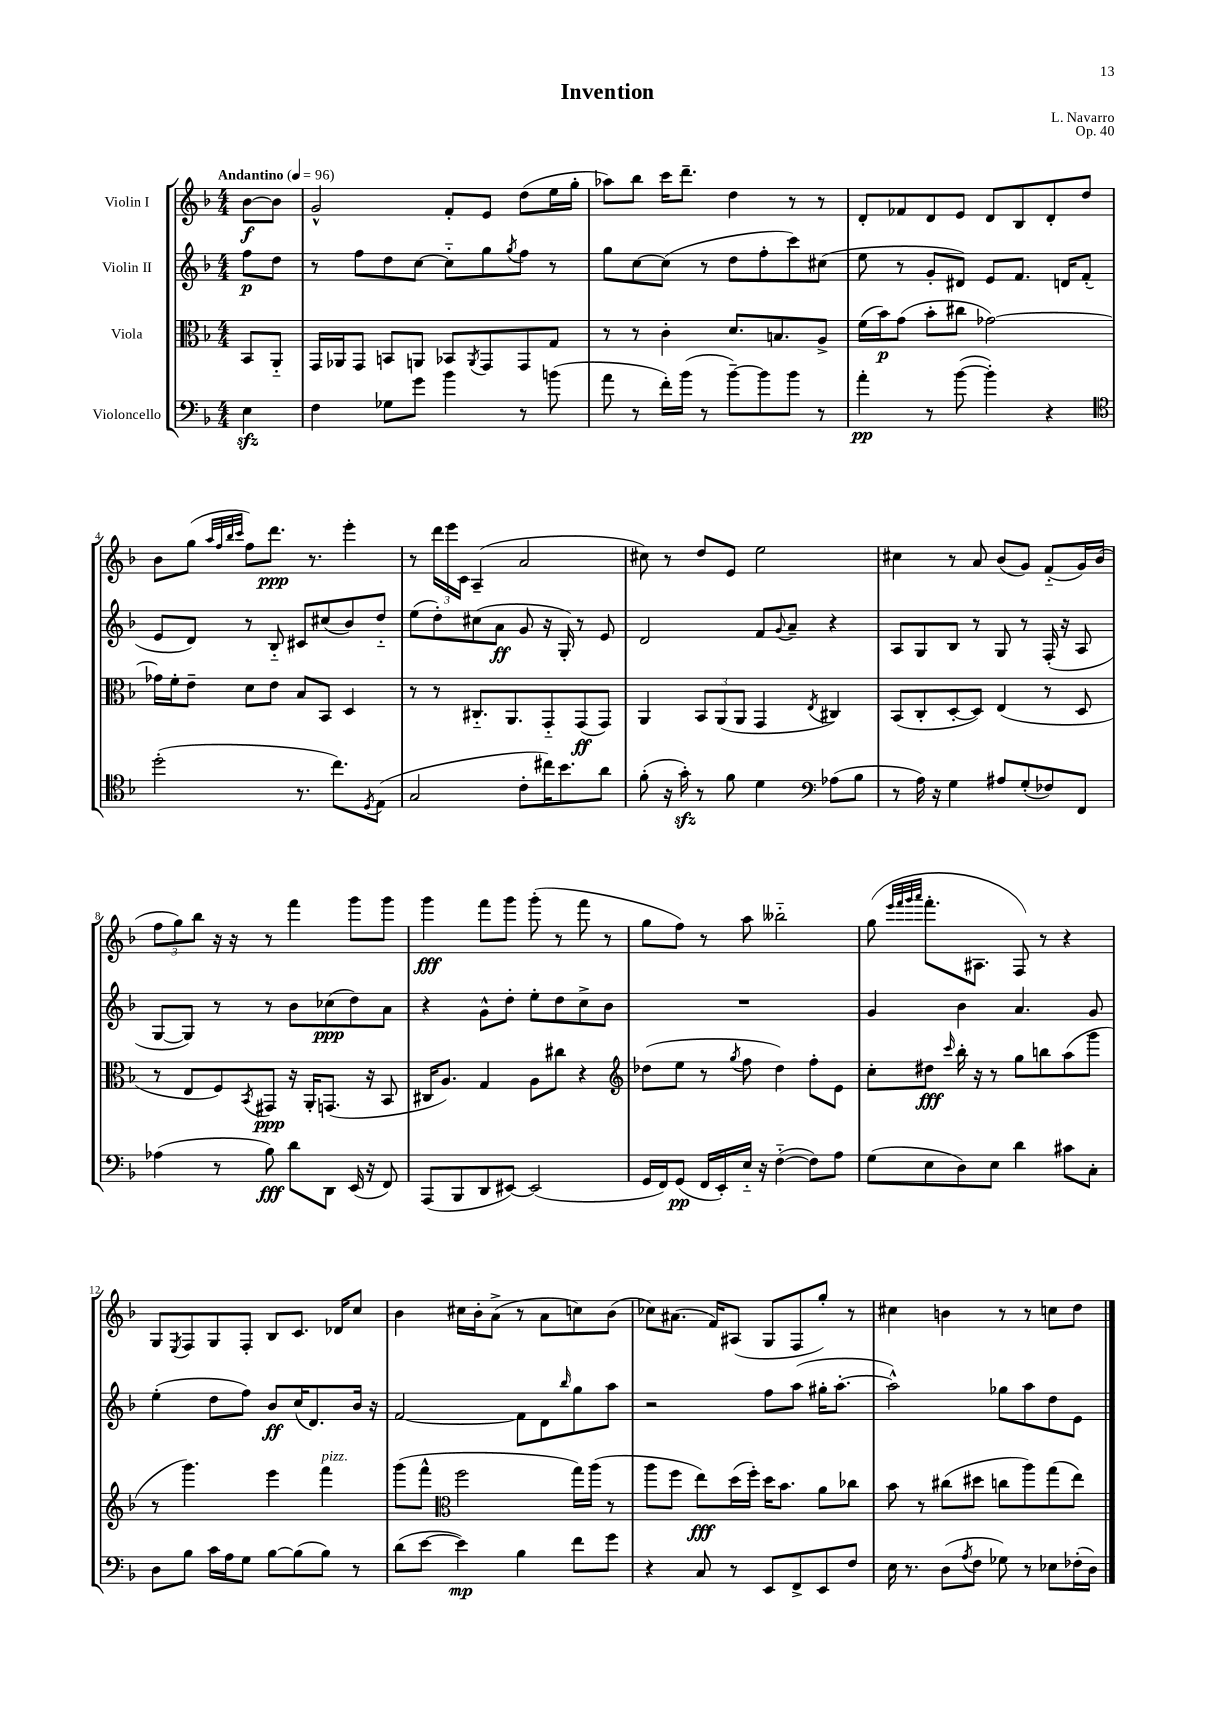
\header { title = "Invention" composer = "L. Navarro" opus = "Op. 40" }
<<
\new StaffGroup <<
\new Staff = "s0" \with { instrumentName = "Violin I" } {
    \clef treble \key f \major \numericTimeSignature \time 4/4 \partial 4 \tempo "Andantino" 4 = 96
    bes'8~\f bes'8 |
    g'2-^ f'8-. e'8 d''8( e''16 g''16-. |
    aes''8) bes''8 c'''16 d'''8.-- d''4 r8 r8 |
    d'8-. fes'8 d'8 e'8 d'8 bes8 d'8-. d''8 |
    bes'8 g''8( \grace { a''32 f''32 bes''32 c'''32 } f''8) d'''8.\ppp r8. e'''4-. |
    r8 \tuplet 3/2 { d'''16 e'''16 c'16 } a4--( a'2 |
    cis''8) r8 d''8 e'8 e''2 |
    cis''4 r8 a'8 bes'8( g'8) f'8-_( g'16) bes'16( |
    \tuplet 3/2 { f''8 g''8) bes''8 } r16 r16 r8 f'''4 g'''8 g'''8 |
    g'''4\fff f'''8 g'''8 g'''8-.( r8 f'''8 r8 |
    g''8 f''8) r8 a''8 beses''2-_ |
    g''8( \grace { e'''32 f'''32 g'''32 a'''32 } f'''8.-. ais8. f8) r8 r4 |
    g8 \acciaccatura { e8 } f8 g8 f8-. bes8 c'8. des'16 c''8 |
    bes'4 cis''16 bes'16-. a'8->( r8 a'8 c''8) bes'8( |
    ces''8) ais'8.( f'16) ais8( g8 f8 g''8-.) r8 |
    cis''4 b'4 r8 r8 c''8 d''8 \bar "|." |
}
\new Staff = "s1" \with { instrumentName = "Violin II" } {
    \clef treble \key f \major \numericTimeSignature \time 4/4 \partial 4
    f''8\p d''8 |
    r8 f''8 d''8 c''8~ c''8-_ g''8 \acciaccatura { g''8 } f''8 r8 |
    g''8 c''8~ c''8( r8 d''8 f''8-. c'''8) cis''8( |
    e''8 r8 g'8-. dis'8) e'8 f'8. d'16 f'8-.( |
    e'8 d'8) r8 bes8-_ cis'8 cis''8( bes'8) d''8-_ |
    e''8( d''8-.) cis''8( a'8\ff g'8 r16 g16-.) r8 e'8 |
    d'2 f'8 \appoggiatura { g'8 } a'8-- r4 |
    a8 g8 bes8 r8 g8 r8 f16-.( r16 a8 |
    g8~ g8) r8 r8 bes'8 ces''8\ppp( d''8) a'8 |
    r4 g'8-^ d''8-. e''8-. d''8 c''8-> bes'8 |
    R1 |
    g'4 bes'4 a'4. g'8 |
    e''4-.( d''8 f''8) bes'8\ff c''16( d'8.) bes'16 r16 |
    f'2~ f'8 d'8 \grace { bes''16 } g''8 a''8 |
    r2 f''8 a''8( gis''16-. a''8.~-. |
    a''2-^) ges''8 a''8 d''8 e'8 \bar "|." |
}
\new Staff = "s2" \with { instrumentName = "Viola" } {
    \clef alto \key f \major \numericTimeSignature \time 4/4 \partial 4
    bes,8 a,8-_ |
    g,16 aes,16 g,8 b,8 a,8 bes,8 \acciaccatura { a,8 } g,8 g,8 g8 |
    r8 r8 c'4-. d'8. b8. a8-> |
    f'16( bes'16\p) g'8( bes'8-. cis''8 ges'2~) |
    ges'16 f'16-. e'8-- d'8 e'8 bes8 bes,8 d4 |
    r8 r8 cis8.-_ a,8. g,8-_ g,8\ff( g,8) |
    a,4 \tuplet 3/2 { bes,8 a,8( a,8 } g,4 \acciaccatura { e8 } cis4) |
    bes,8( c8-. d8~-. d8) e4( r8 d8 |
    r8 e8 f8) \acciaccatura { bes,8 } gis,8\ppp r16 a,16-. g,8.( r16 bes,8 |
    cis16 a8.) g4 a8 cis''8 r4 |
    \clef treble des''8( e''8 r8 \acciaccatura { g''8 } f''8 des''4) f''8-. e'8 |
    c''8-. dis''8\fff \grace { c'''16 } bes''16-. r16 r8 g''8 b''8 a''8( g'''8 |
    r8 g'''4.) e'''4 f'''4^\markup { \italic "pizz." } |
    g'''8( f'''8-^ \clef alto f''2 g''16) a''16( r8 |
    a''8 f''8 e''8\fff) d''16( f''16-.) d''16 bes'8. a'8 ces''8 |
    bes'8 r8 cis''8( dis''8 c''8 a''8) g''8( e''8) \bar "|." |
}
\new Staff = "s3" \with { instrumentName = "Violoncello" } {
    \clef bass \key f \major \numericTimeSignature \time 4/4 \partial 4
    e4\sfz |
    f4 ges8 g'8 bes'4 r8 b'8( |
    a'8 r8 f'16-.) bes'16( r8 bes'8~--) bes'8 bes'8 r8 |
    a'4-.\pp r8 bes'8~( bes'4-.) r4 |
    \clef tenor d''2-.( r8. c''8.) \acciaccatura { d8 } e8( |
    g2 c'8-. cis''16) bes'8. a'8 |
    f'8-.( r16 g'16-.\sfz) r8 f'8 d'4 \clef bass aes8( bes8 |
    r8 a16) r16 g4 ais8 g8-.( fes8) f,8 |
    aes4( r8 bes8\fff) d'8 d,8 e,16( r16 f,8) |
    a,,8( bes,,8 d,8 eis,8~) eis,2( |
    g,16 f,16) g,8\pp( f,16 e,16-.) e16-_ r16 f4~-_( f8) a8 |
    g8( e8 d8) e8 d'4 cis'8 c8-. |
    d8 bes8 c'16 a16 g8 bes8~ bes8( bes8) r8 |
    d'8( e'8~ e'4\mp) bes4 f'8 g'8 |
    r4 c8 r8 e,8 f,8-> e,8 f8 |
    e16 r8. d8( \acciaccatura { a8 } f8 ges8) r8 ees8 fes16-.( d16) \bar "|." |
}
>>
>>
